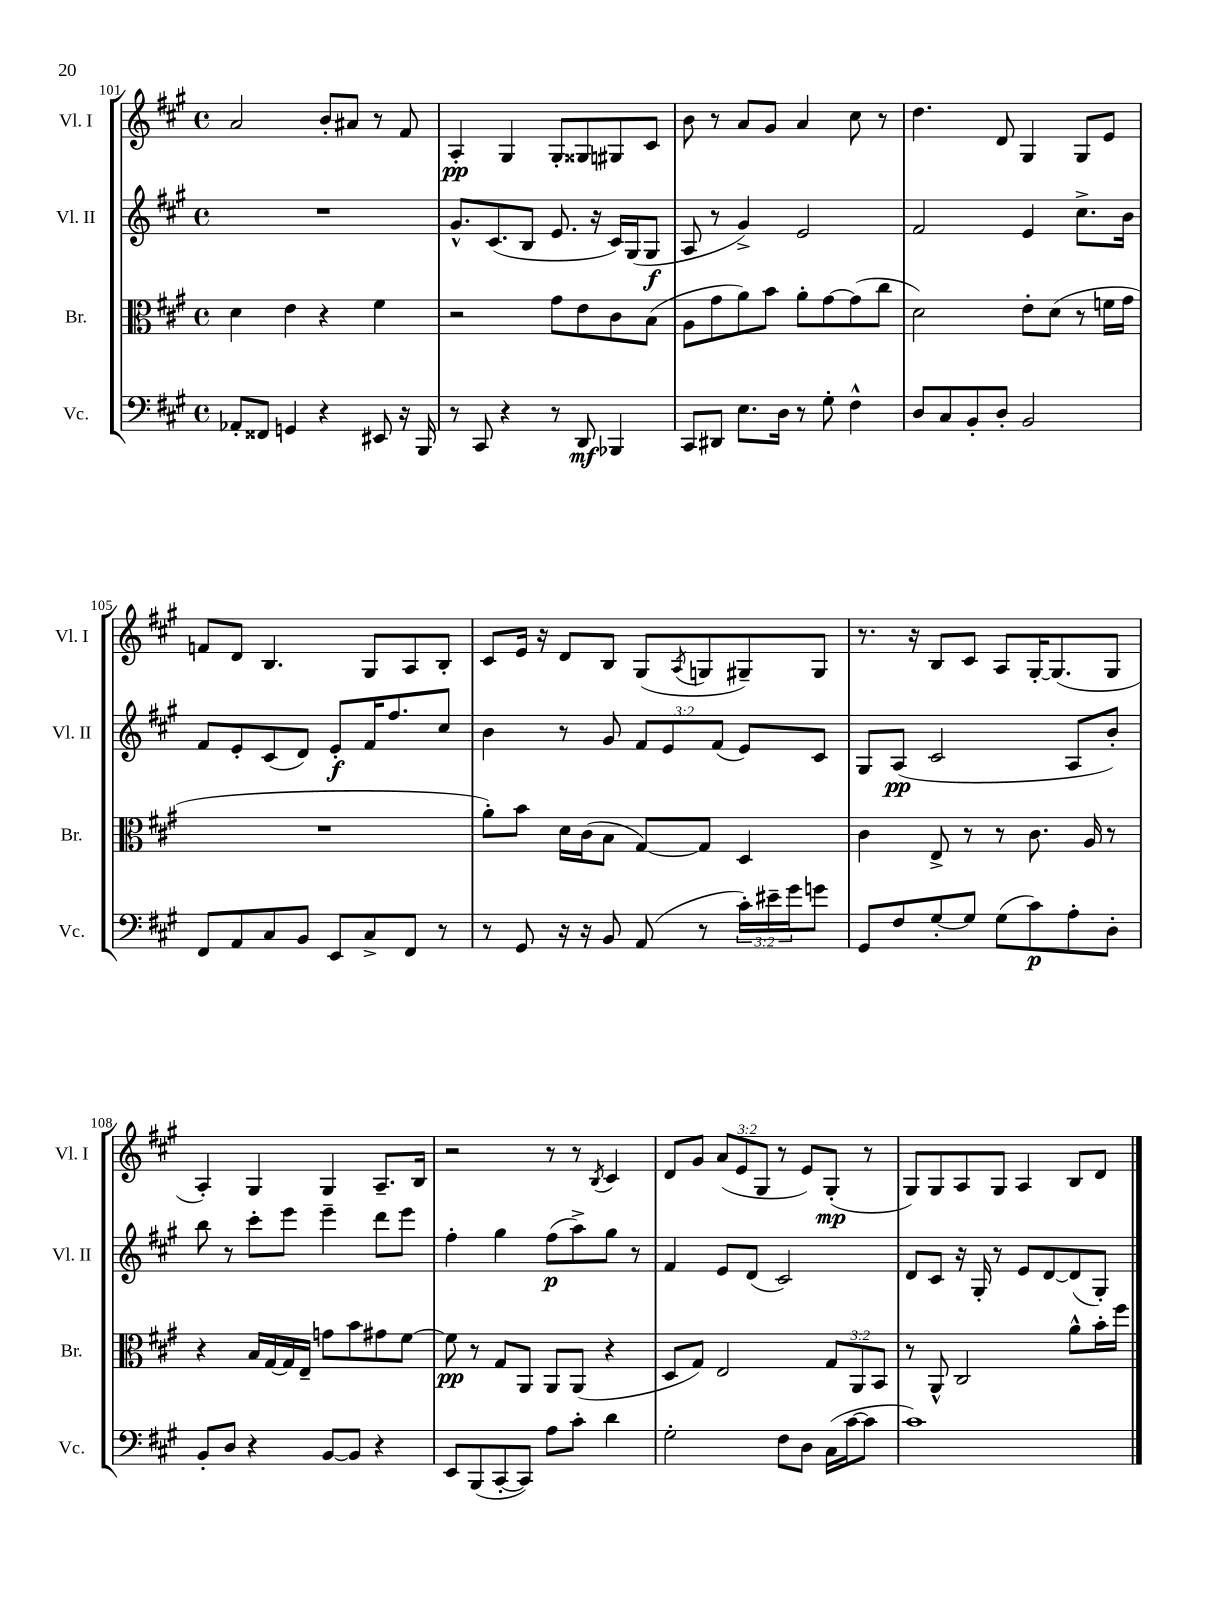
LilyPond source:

<<
\new StaffGroup <<
\new Staff = "s0" \with { instrumentName = "Vl. I" shortInstrumentName = "Vl. I" } {
    \clef treble \key a \major \defaultTimeSignature \time 4/4 \override Staff.TupletNumber.text = #tuplet-number::calc-fraction-text
    a'2 b'8-. ais'8 r8 fis'8 |
    a4-.\pp gis4 gis8-. gisis8 gis8 cis'8 |
    b'8 r8 a'8 gis'8 a'4 cis''8 r8 |
    d''4. d'8 gis4 gis8 e'8 |
    f'8 d'8 b4. gis8 a8 b8-. |
    cis'8 e'16 r16 d'8 b8 gis8( \acciaccatura { a8 } g8 gis8--) gis8 |
    r8. r16 b8 cis'8 a8 gis16~-. gis8.( gis8 |
    a4-.) gis4 gis4 a8.-- b16 |
    r2 r8 r8 \acciaccatura { b8 } cis'4 |
    d'8 gis'8 \tuplet 3/2 { a'8( e'8 gis8 } r8 e'8) gis8-.\mp( r8 |
    gis8) gis8 a8 gis8 a4 b8 d'8 \bar "|." |
}
\new Staff = "s1" \with { instrumentName = "Vl. II" shortInstrumentName = "Vl. II" } {
    \clef treble \key a \major \defaultTimeSignature \time 4/4 \override Staff.TupletNumber.text = #tuplet-number::calc-fraction-text
    R1 |
    gis'8.-^ cis'8.( b8 e'8. r16 cis'16) gis16( gis8\f |
    a8 r8 gis'4->) e'2 |
    fis'2 e'4 cis''8.-> b'16 |
    fis'8 e'8-. cis'8( d'8) e'8-.\f fis'16 fis''8. cis''8 |
    b'4 r8 gis'8 \tuplet 3/2 { fis'8 e'8 fis'8( } e'8) cis'8 |
    gis8 a8\pp( cis'2 a8 b'8-.) |
    b''8 r8 cis'''8-. e'''8 e'''4-- d'''8 e'''8 |
    fis''4-. gis''4 fis''8\p( a''8->) gis''8 r8 |
    fis'4 e'8 d'8( cis'2) |
    d'8 cis'8 r16 gis16-. r8 e'8 d'8~ d'8( gis8-.) \bar "|." |
}
\new Staff = "s2" \with { instrumentName = "Br." shortInstrumentName = "Br." } {
    \clef alto \key a \major \defaultTimeSignature \time 4/4 \override Staff.TupletNumber.text = #tuplet-number::calc-fraction-text
    d'4 e'4 r4 fis'4 |
    r2 gis'8 e'8 cis'8 b8( |
    a8 gis'8 a'8) b'8 a'8-. gis'8~ gis'8( cis''8 |
    d'2) e'8-. d'8( r8 f'16 gis'16 |
    R1 |
    a'8-.) b'8 d'16 cis'16( b8 gis8~) gis8 d4 |
    cis'4 e8-> r8 r8 cis'8. a16 r8 |
    r4 b16 gis16~ gis16 e16-- g'8 b'8 gis'8 fis'8~ |
    fis'8\pp r8 gis8 a,8 a,8 a,8( r4 |
    d8 gis8) e2 \tuplet 3/2 { gis8 a,8 b,8 } |
    r8 a,8-^ cis2 a'8-^ b'16-. fis''16 \bar "|." |
}
\new Staff = "s3" \with { instrumentName = "Vc." shortInstrumentName = "Vc." } {
    \clef bass \key a \major \defaultTimeSignature \time 4/4 \override Staff.TupletNumber.text = #tuplet-number::calc-fraction-text
    aes,8-. fisis,8 g,4 r4 eis,8 r16 b,,16 |
    r8 cis,8 r4 r8 d,8\mf bes,,4 |
    cis,8 dis,8 e8. d16 r8 gis8-. fis4-^ |
    d8 cis8 b,8-. d8-. b,2 |
    fis,8 a,8 cis8 b,8 e,8 cis8-> fis,8 r8 |
    r8 gis,8 r16 r16 b,8 a,8( r8 \tuplet 3/2 { cis'16-.) eis'16-- gis'16 } g'8 |
    gis,8 fis8 gis8~-. gis8 gis8( cis'8\p) a8-. d8-. |
    b,8-. d8 r4 b,8~ b,8 r4 |
    e,8 b,,8( cis,8~-. cis,8) a8 cis'8-. d'4 |
    gis2-. fis8 d8 cis16( cis'16~ cis'8 |
    cis'1) \bar "|." |
}
>>
>>
\layout { \context { \Score currentBarNumber = #101 } }
